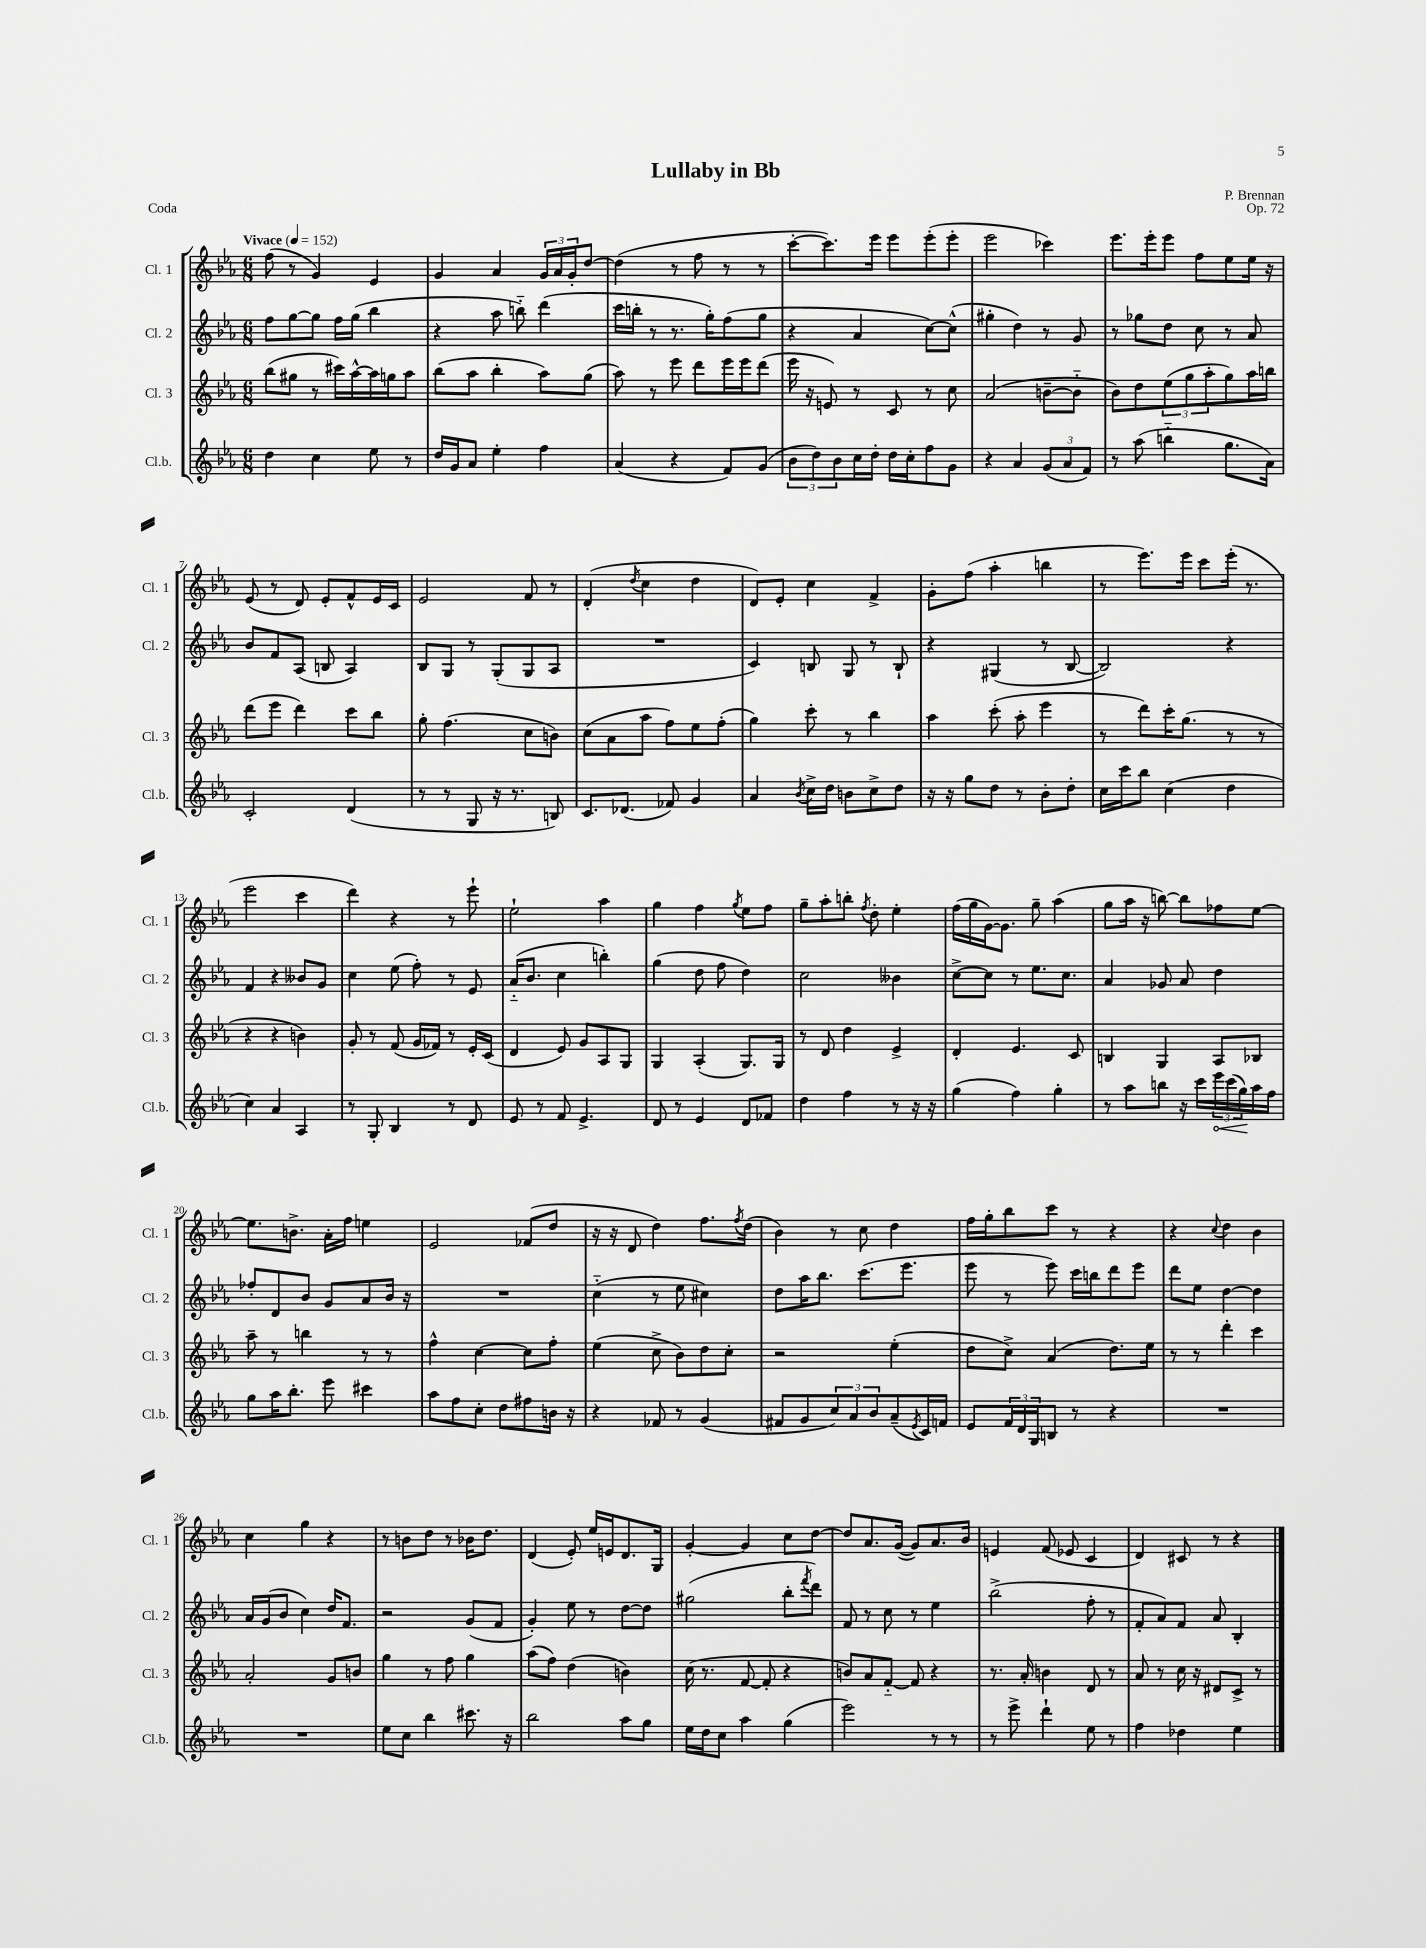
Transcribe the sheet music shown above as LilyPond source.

\header { title = "Lullaby in Bb" composer = "P. Brennan" opus = "Op. 72" piece = "Coda" }
<<
\new StaffGroup <<
\new Staff = "s0" \with { instrumentName = "Cl. 1" shortInstrumentName = "Cl. 1" } {
    \clef treble \key ees \major \numericTimeSignature \time 6/8 \tempo "Vivace" 4 = 152
    f''8( r8 g'4) ees'4 |
    g'4 aes'4 \tuplet 3/2 { g'16 aes'16 g'16-. } d''8~ |
    d''4( r8 f''8 r8 r8 |
    c'''8~-. c'''8.) ees'''16 ees'''8 ees'''8-.( ees'''8-. |
    ees'''2 ces'''4) |
    ees'''8. ees'''16-. ees'''8 f''8 ees''8 ees''16 r16 |
    ees'8( r8 d'8) ees'8-. f'8-^ ees'16 c'16 |
    ees'2 f'8 r8 |
    d'4-.( \acciaccatura { d''8 } c''4 d''4 |
    d'8) ees'8-. c''4 f'4-> |
    g'8-. f''8( aes''4-. b''4 |
    r8 ees'''8.) ees'''16 c'''8 ees'''16-.( r8. |
    ees'''2 c'''4 |
    d'''4) r4 r8 ees'''8-! |
    ees''2-! aes''4 |
    g''4 f''4 \acciaccatura { g''8 } ees''8 f''8 |
    g''8-- aes''8-. b''8-. \acciaccatura { f''8 } d''8-. ees''4-. |
    f''16( g''16 g'16~) g'8. g''8-- aes''4( |
    g''8 aes''16 r16 b''8~) b''8 fes''8 ees''8~ |
    ees''8. b'8.-> aes'16-. f''16 e''4 |
    ees'2 fes'8( d''8 |
    r16 r16 d'8 d''4) f''8. \acciaccatura { f''8 } d''16( |
    bes'4) r8 c''8 d''4 |
    f''16 g''16-. bes''8 c'''8 r8 r4 |
    r4 \appoggiatura { c''8 } d''4 bes'4 |
    c''4 g''4 r4 |
    r8 b'8 d''8 r8 bes'16 d''8. |
    d'4( ees'8-.) ees''16 e'16 d'8. g16 |
    g'4~-. g'4 c''8 d''8~ |
    d''8 aes'8. g'16~( g'8) aes'8. bes'16 |
    e'4 f'8( ees'8 c'4 |
    d'4) cis'8 r8 r4 \bar "|." |
}
\new Staff = "s1" \with { instrumentName = "Cl. 2" shortInstrumentName = "Cl. 2" } {
    \clef treble \key ees \major \numericTimeSignature \time 6/8
    f''8 g''8~ g''8 f''16 g''16( bes''4 |
    r4 aes''8 b''8-_) d'''4( |
    c'''16 b''16-. r8 r8. g''16-.) f''8( g''8 |
    r4 aes'4 c''8~) c''8-^( |
    gis''4-. d''4) r8 g'8 |
    r8 ges''8 d''8 c''8 r8 aes'8 |
    bes'8 f'8 aes8( b8 aes4) |
    bes8 g8 r8 g8-.( g8 aes8 |
    R2. |
    c'4) b8 g8 r8 b8-! |
    r4 gis4( r8 bes8~ |
    bes2) r4 |
    f'4 r4 beses'8 g'8 |
    c''4 ees''8( f''8-.) r8 ees'8 |
    aes'16-_( bes'8. c''4 b''4-.) |
    g''4( d''8 f''8 d''4) |
    c''2 beses'4 |
    c''8~-> c''8 r8 ees''8. c''8. |
    aes'4 ges'8 aes'8 d''4 |
    fes''8-. d'8 bes'8 g'8 aes'8 bes'16 r16 |
    R2. |
    c''4-_( r8 ees''8 cis''4) |
    d''8 aes''16 bes''8. c'''8.( ees'''8. |
    ees'''8 r8 ees'''8) c'''16 b''16 d'''8 ees'''8 |
    d'''8 ees''8 d''4~ d''4 |
    aes'16 g'16( bes'8 c''4) d''16 f'8. |
    r2 g'8( f'8 |
    g'4-.) ees''8 r8 d''8~ d''8 |
    gis''2( bes''8-. \acciaccatura { f'''8 } d'''8) |
    f'8 r8 c''8 r8 ees''4 |
    bes''2->( f''8-. r8 |
    f'8-. aes'8) f'8 aes'8 bes4-. \bar "|." |
}
\new Staff = "s2" \with { instrumentName = "Cl. 3" shortInstrumentName = "Cl. 3" } {
    \clef treble \key ees \major \numericTimeSignature \time 6/8
    bes''8( gis''8 r8 cis'''16) aes''16~-^ aes''16 g''16 aes''8 |
    bes''8( aes''8 bes''4-. aes''8) g''8( |
    aes''8) r8 ees'''8 d'''8 ees'''16 ees'''16 d'''8( |
    ees'''16 r16 e'8) r8 c'8 r8 c''8 |
    aes'2( b'8~-- b'8-_ |
    bes'8) d''8 \tuplet 3/2 { ees''8( g''8 aes''8-. } g''8) aes''16 b''16 |
    d'''8( ees'''8 d'''4) c'''8 bes''8 |
    g''8-. f''4.( c''8 b'8) |
    c''8( aes'8 aes''8 f''8) ees''8 f''8-.( |
    g''4) c'''8-. r8 bes''4 |
    aes''4 c'''8-.( aes''8-. ees'''4 |
    r8 d'''8) c'''16-. g''8.( r8 r8 |
    r4 r4 b'4) |
    g'8-. r8 f'8( g'16 fes'16) r8 ees'16-. c'16( |
    d'4 ees'8) g'8 aes8 g8 |
    g4 aes4-.( g8.) g16 |
    r8 d'8 d''4 ees'4-> |
    d'4-. ees'4. c'8 |
    b4 g4 aes8 bes8 |
    aes''8-- r8 b''4 r8 r8 |
    f''4-^ c''4~ c''8 f''8-. |
    ees''4( c''8-> bes'8) d''8 c''8-. |
    r2 ees''4-.( |
    d''8 c''8->) aes'4( d''8.) ees''16 |
    r8 r8 d'''4-. c'''4 |
    aes'2-. g'8 b'8 |
    g''4 r8 f''8 g''4 |
    aes''8( f''8) d''4( b'4) |
    c''16( r8. f'8~ f'8-. r4 |
    b'8) aes'8 f'8~-_ f'8 r4 |
    r8. aes'16-. b'4 d'8 r8 |
    aes'8 r8 c''16 r16 dis'8 c'8-> r8 \bar "|." |
}
\new Staff = "s3" \with { instrumentName = "Cl.b." shortInstrumentName = "Cl.b." } {
    \clef treble \key ees \major \numericTimeSignature \time 6/8
    d''4 c''4 ees''8 r8 |
    d''16 g'16 aes'8 ees''4-. f''4 |
    aes'4( r4 f'8) g'8( |
    \tuplet 3/2 { bes'8 d''8) bes'8 } c''16 d''16-. d''16 c''16-. f''8 g'8 |
    r4 aes'4 \tuplet 3/2 { g'8( aes'8 f'8) } |
    r8 aes''8( b''4-_ g''8. aes'16) |
    c'2-. d'4( |
    r8 r8 g8 r16 r8. b8) |
    c'8. des'8.( fes'8) g'4 |
    aes'4 \acciaccatura { bes'8 } c''16-> d''16 b'8 c''8-> d''8 |
    r16 r16 g''8 d''8 r8 bes'8-. d''8-. |
    c''16 c'''16 bes''8 c''4( d''4 |
    c''4) aes'4 aes4 |
    r8 g8-. bes4 r8 d'8 |
    ees'8 r8 f'8 ees'4.-> |
    d'8 r8 ees'4 d'8 fes'8 |
    d''4 f''4 r8 r16 r16 |
    g''4( f''4) g''4-. |
    r8 aes''8 b''8 r16 c'''16 \tuplet 3/2 { \once \override Hairpin.circled-tip = ##t ees'''16\< c'''16( g''16\!) } aes''16 f''16 |
    g''8 aes''16 bes''8.-. ees'''8 cis'''4 |
    aes''8 f''8 c''8-. d''8 fis''8 b'16 r16 |
    r4 fes'8 r8 g'4( |
    fis'8 g'8 \tuplet 3/2 { c''8) aes'8 bes'8 } aes'8--( \acciaccatura { ees'8 } c'16) f'16 |
    ees'8 \tuplet 3/2 { f'16 d'16 g16 } b8 r8 r4 |
    R2. |
    R2. |
    ees''8 c''8 bes''4 cis'''8. r16 |
    bes''2 aes''8 g''8 |
    ees''16 d''16 c''8 aes''4 g''4( |
    ees'''2) r8 r8 |
    r8 ees'''8-> d'''4-! ees''8 r8 |
    f''4 des''4 ees''4 \bar "|." |
}
>>
>>
